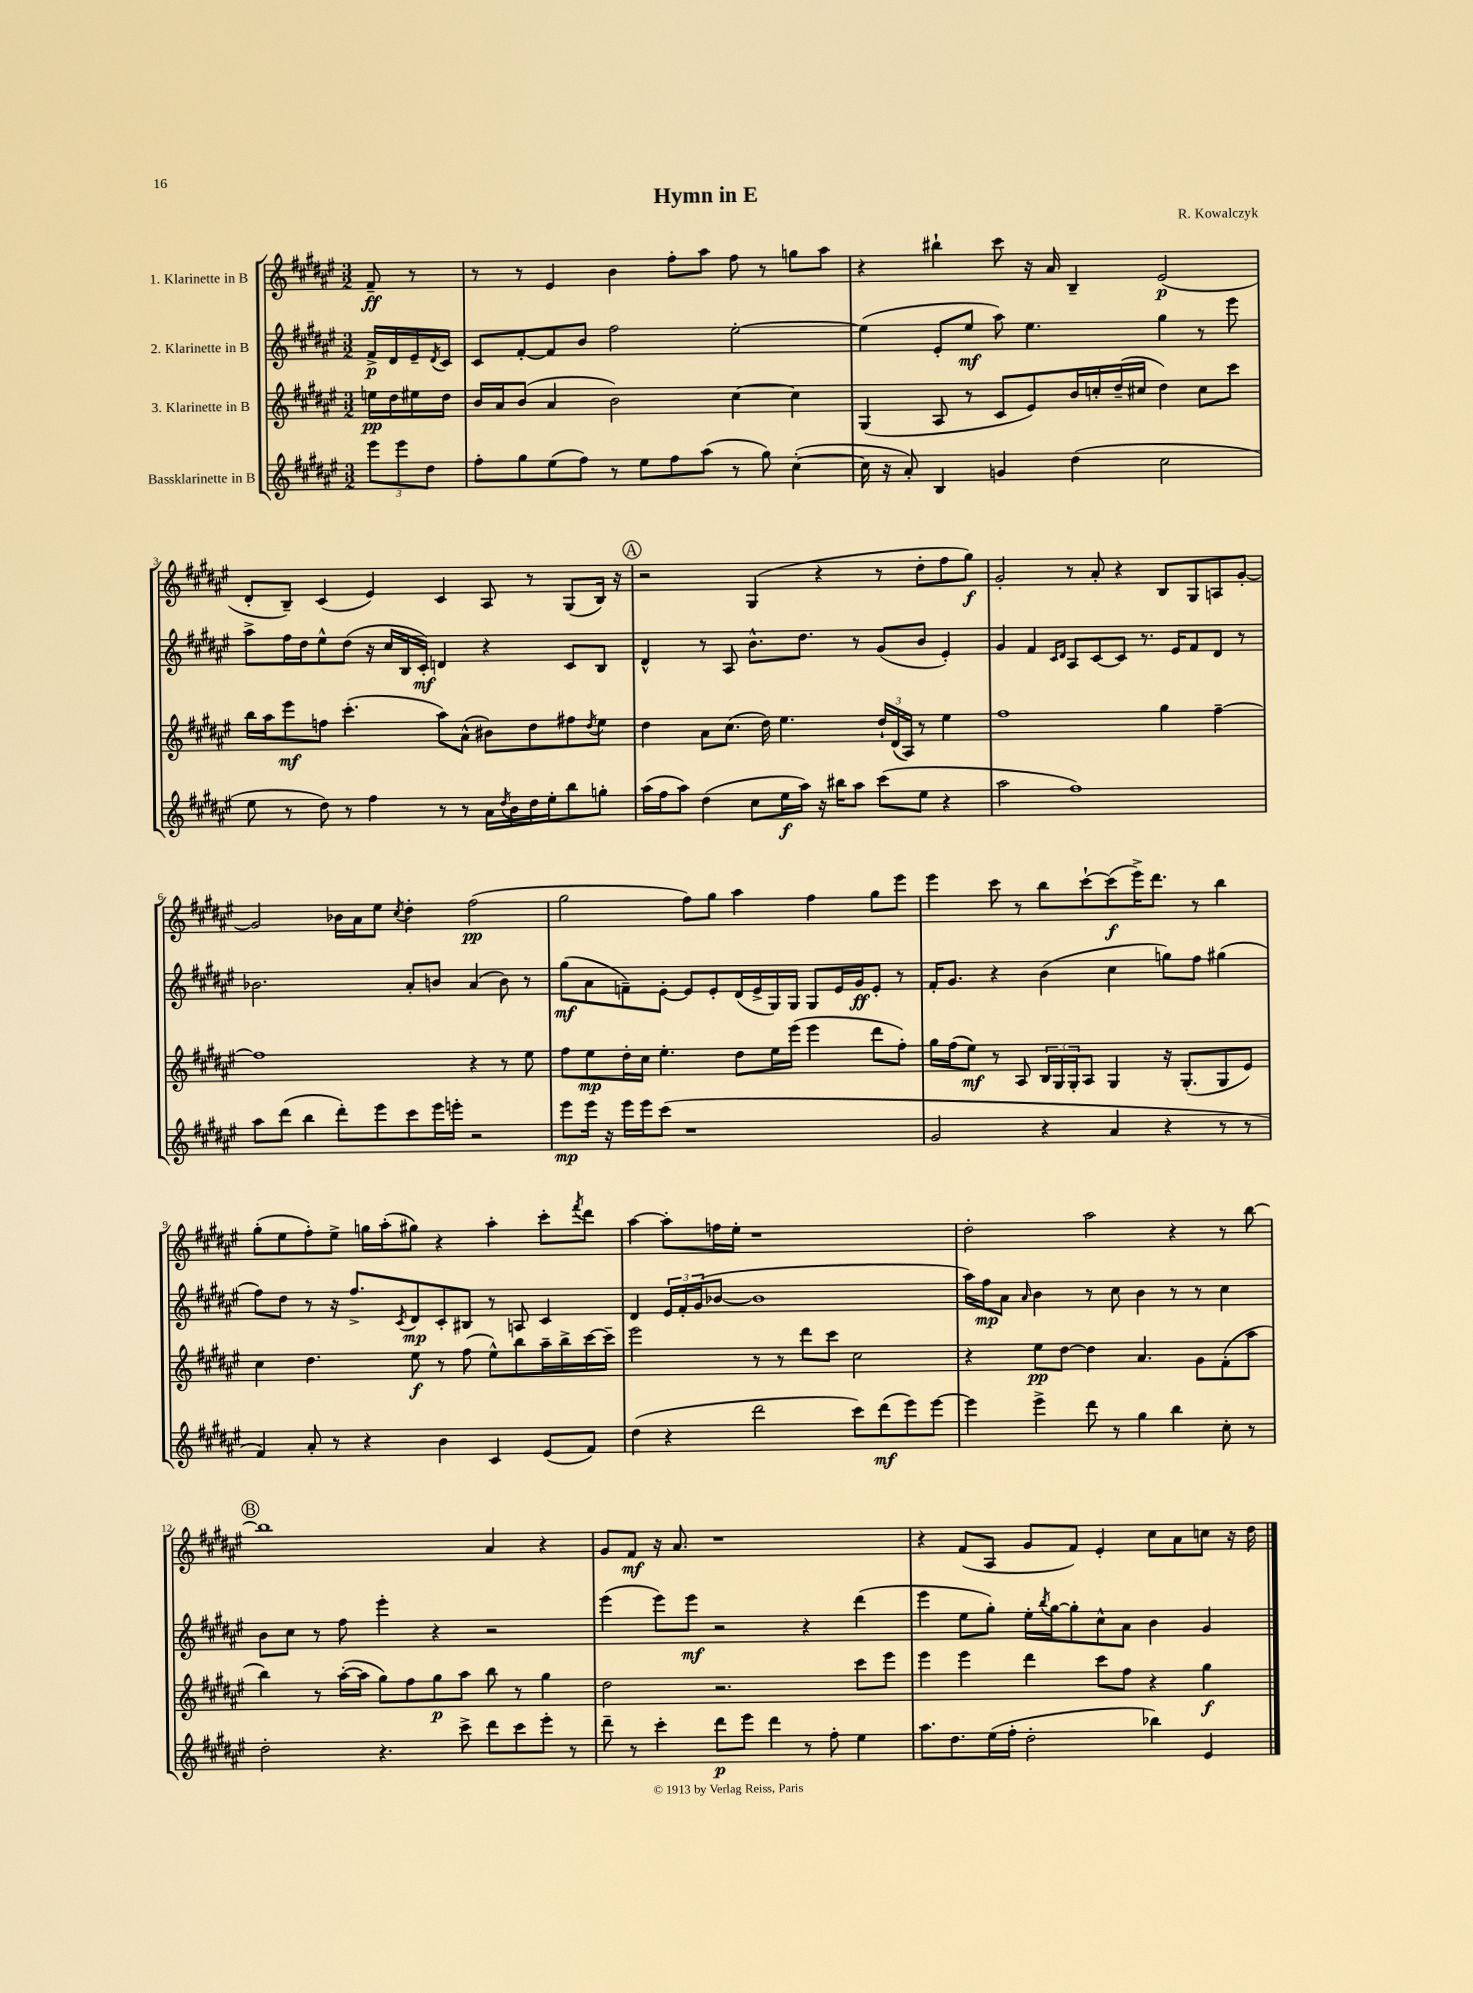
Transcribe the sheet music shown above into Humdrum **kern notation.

**kern	**kern	**kern	**kern
*staff4	*staff3	*staff2	*staff1
*clefG2	*clefG2	*clefG2	*clefG2
*k[f#c#g#d#a#e#]	*k[f#c#g#d#a#e#]	*k[f#c#g#d#a#e#]	*k[f#c#g#d#a#e#]
*M3/2	*M3/2	*M3/2	*M3/2
12eee#	16ee	16f#^	8f#~
.	16dd#	16d#	.
12eee#	.	.	.
.	16ee#	16e#~	8r
12dd#	.	.	.
.	.	8qd#	.
.	16dd#	16c#	.
=	=	=	=
8ff#'	16b	8c#	8r
.	16a#	.	.
8gg#	(8b	[8f#'	8r
(8ee#	4a#	8f#]	4e#
8ff#)	.	8b	.
8r	2b)	2ff#	4b
8ee#	.	.	.
8ff#	.	.	8ff#'
(8aa#	.	.	8aa#
8r	[4cc#	[2ee#'	8ff#
8gg#)	.	.	8r
([4cc#'	4cc#]	.	8gg
.	.	.	8aa#
=	=	=	=
16cc#]	(4G#	(4ee#]	4r
16r	.	.	.
8a#')	.	.	.
4B	8A#	8e#'	4bb#`
.	8r	8ee#	.
4g	8c#	8aa#)	8ccc#
.	8e#)	4.ee#	16r
.	.	.	16a#
(4dd#	16b	.	4B~
.	16cc'	.	.
.	(16dd#~	.	.
.	16cc#	.	.
2cc#	4dd#)	4gg#	(2e#
.	8cc#	8r	.
.	8ccc#	8eee#	.
=	=	=	=
8ee#	16bb	8aa#^	8d#'
.	16aa#	.	.
8r	8eee#	16ff#	8B~)
.	.	16dd#	.
8dd#)	8ff	8ee#^^	(4c#
8r	(4.ccc#'	(8dd#	.
4ff#	.	16r	4e#)
.	.	16cc#	.
.	.	16B	.
.	.	16c#')	.
8r	8aa#)	4d	4c#
8r	(8a#^^	.	.
16a#	8b#)	4r	8A#
8qdd#	.	.	.
16b	.	.	.
16dd#	8dd#	.	8r
16ee#'	.	.	.
8bb	8ff#	8c#	(8G#
.	8qdd#	.	.
8gg'	8ee#	8B	16B)
.	.	.	16r
=	=	=	=
(16aa#	4dd#	4d#^^	2r
16ff#	.	.	.
8aa#)	.	.	.
(4dd#	8a#	8r	.
.	(8.cc#	8A#	.
8cc#	.	8.b^^	(4G#
.	16dd#)	.	.
16ee#	4.ee#	.	.
16aa#)	.	8.dd#	.
16r	.	.	4r
16bb#	.	.	.
8aa#	.	8r	.
(8ccc#	24dd#`	(8g#	8r
.	(24d#	.	.
.	24A#)	.	.
8ee#	8r	8b	8dd#'
4r	4ee#	4e#')	8ff#
.	.	.	8gg#)
=	=	=	=
2aa#	1ff#	4g#	2g#'
.	.	4f#	.
.	.	16qqc#	.
.	.	16qqd#	.
1ff#)	.	8A#	8r
.	.	[8c#	8a#'
.	.	8c#]	4r
.	.	8.r	.
.	4gg#	.	8B
.	.	16e#	.
.	.	8f#	8G#
.	[4ff#~	8d#	8A
.	.	8r	[8g#'
=	=	=	=
8aa#	1ff#]	2.b-	2g#]
(8ddd#	.	.	.
4bb	.	.	.
8ddd#')	.	.	16b-
.	.	.	16a#
8eee#	.	.	8ee#
.	.	.	8qcc#
8ccc#	.	8a#'	4dd#'
16eee#	.	8b	.
16eee'	.	.	.
2r	4r	(4a#	(2ff#
.	8r	8b)	.
.	8ee#	8r	.
=	=	=	=
8eee#	8ff#	(8gg#	2gg#
16eee#	8ee#	8a#	.
16r	.	.	.
16eee#	16dd#'	8f~)	.
16eee#	16cc#	.	.
(8ccc#	4.ee#'	[8e#'	.
1r	.	8e#]	8ff#)
.	.	8e#'	8gg#
.	8dd#	(16d#	4aa#
.	.	16e#^	.
.	16ee#	16G#)	.
.	(16eee#	16G#	.
.	4eee#	8G#	4ff#
.	.	16e#	.
.	.	16g#	.
.	8ddd#	8e#'	8gg#
.	8ff#')	8r	8eee#
=	=	=	=
2g#	16gg#	16f#'	4eee#
.	(16ff#	8.g#	.
.	8ee#)	.	.
.	8r	4r	8ccc#
.	8A#	.	8r
4r	24B	(4b	8bb
.	24G#	.	.
.	24G#'	.	.
.	8A#	.	[8ccc#`
4a#	4G#	4cc#	(8ccc#]
.	.	.	16eee#^)
.	.	.	8.ddd#
4r	16r	8gg)	.
.	(8.G#'	.	.
.	.	8ff#	8r
8r	8G#	(4gg#	4bb
8r	8e#)	.	.
=	=	=	=
4f#)	4cc#	8ff#)	(8gg#'
.	.	8dd#	8ee#
8a#'	4.dd#	8r	8ff#')
8r	.	16r	8ee#^
.	.	8.ff#^	.
4r	.	.	16gg
.	.	.	(16aa#'
.	.	8qc#	.
.	8ee#	8d#	8gg#)
4b	8r	8c#'	4r
.	(8ff#	8B#	.
4c#	8ee#^^)	8r	4aa#'
.	8bb	8A	.
(8e#	16aa#~	4c#	8ccc#'
.	16bb^	.	.
.	.	.	8qfff#
8f#)	[16ccc#	.	8ddd#
.	16ccc#~]	.	.
=	=	=	=
(4dd#	2eee#	4d#	[4aa#
4r	.	24e#	8aa#']
.	.	24f#'	.
.	.	(24g#	.
.	.	[8b-	16ff
.	.	.	16ee#'
2ddd#	8r	1b-]	1r
.	8r	.	.
.	8ddd#	.	.
.	8ccc#	.	.
8ccc#)	2cc#	.	.
(8ddd#	.	.	.
8eee#)	.	.	.
[8eee#	.	.	.
=	=	=	=
4eee#]	4r	16aa#)	2dd#'
.	.	16ff#	.
.	.	8a#	.
.	.	16qqa#	.
4eee#^	8ee#	4b	.
.	[8dd#	.	.
8ddd#	4dd#]	8r	2aa#
8r	.	8cc#	.
4gg#	4.a#	4b	.
4bb	.	8r	4r
.	8g#	8r	.
8cc#'	(8f#'	4cc#	8r
8r	8aa#	.	[8bb
=	=	=	=
2dd#'	4bb)	8b	1bb]
.	.	8cc#	.
.	8r	8r	.
.	([16aa#'	8ff#	.
.	16aa#]	.	.
4.r	8gg#)	4eee#'	.
.	8ff#	.	.
.	8gg#	4r	.
8ccc#^	8aa#	.	.
8ddd#	8bb	2r	4a#
8ccc#	8r	.	.
8eee#'	4gg#	.	4r
8r	.	.	.
=	=	=	=
8ddd#~	2dd#	(4eee#	8g#
8r	.	.	8f#
4ccc#'	.	8eee#)	16r
.	.	.	8.a#
.	.	8eee#	.
8ddd#	2.r	2r	1r
8eee#	.	.	.
4ddd#	.	.	.
8r	.	4r	.
8ff#'	.	.	.
4ee#	8ccc#	(4ddd#	.
.	8eee#	.	.
=	=	=	=
8.aa#	4eee#	4eee#	4r
8.dd#	.	.	.
.	4eee#	8ee#	(8f#
(16ee#	.	8gg#')	8A#
16ff#'	.	.	.
2dd#'	4ddd#	16ee#'	8g#
.	.	8qbb	.
.	.	[16gg#	.
.	.	8gg#']	8f#)
.	8ccc#	8cc#^^	4e#'
.	8ff#	8a#	.
4bb-)	4r	4b	8cc#
.	.	.	8a#
4e#	4gg#	4g#	8cc
.	.	.	16r
.	.	.	16dd#
==	==	==	==
*-	*-	*-	*-
